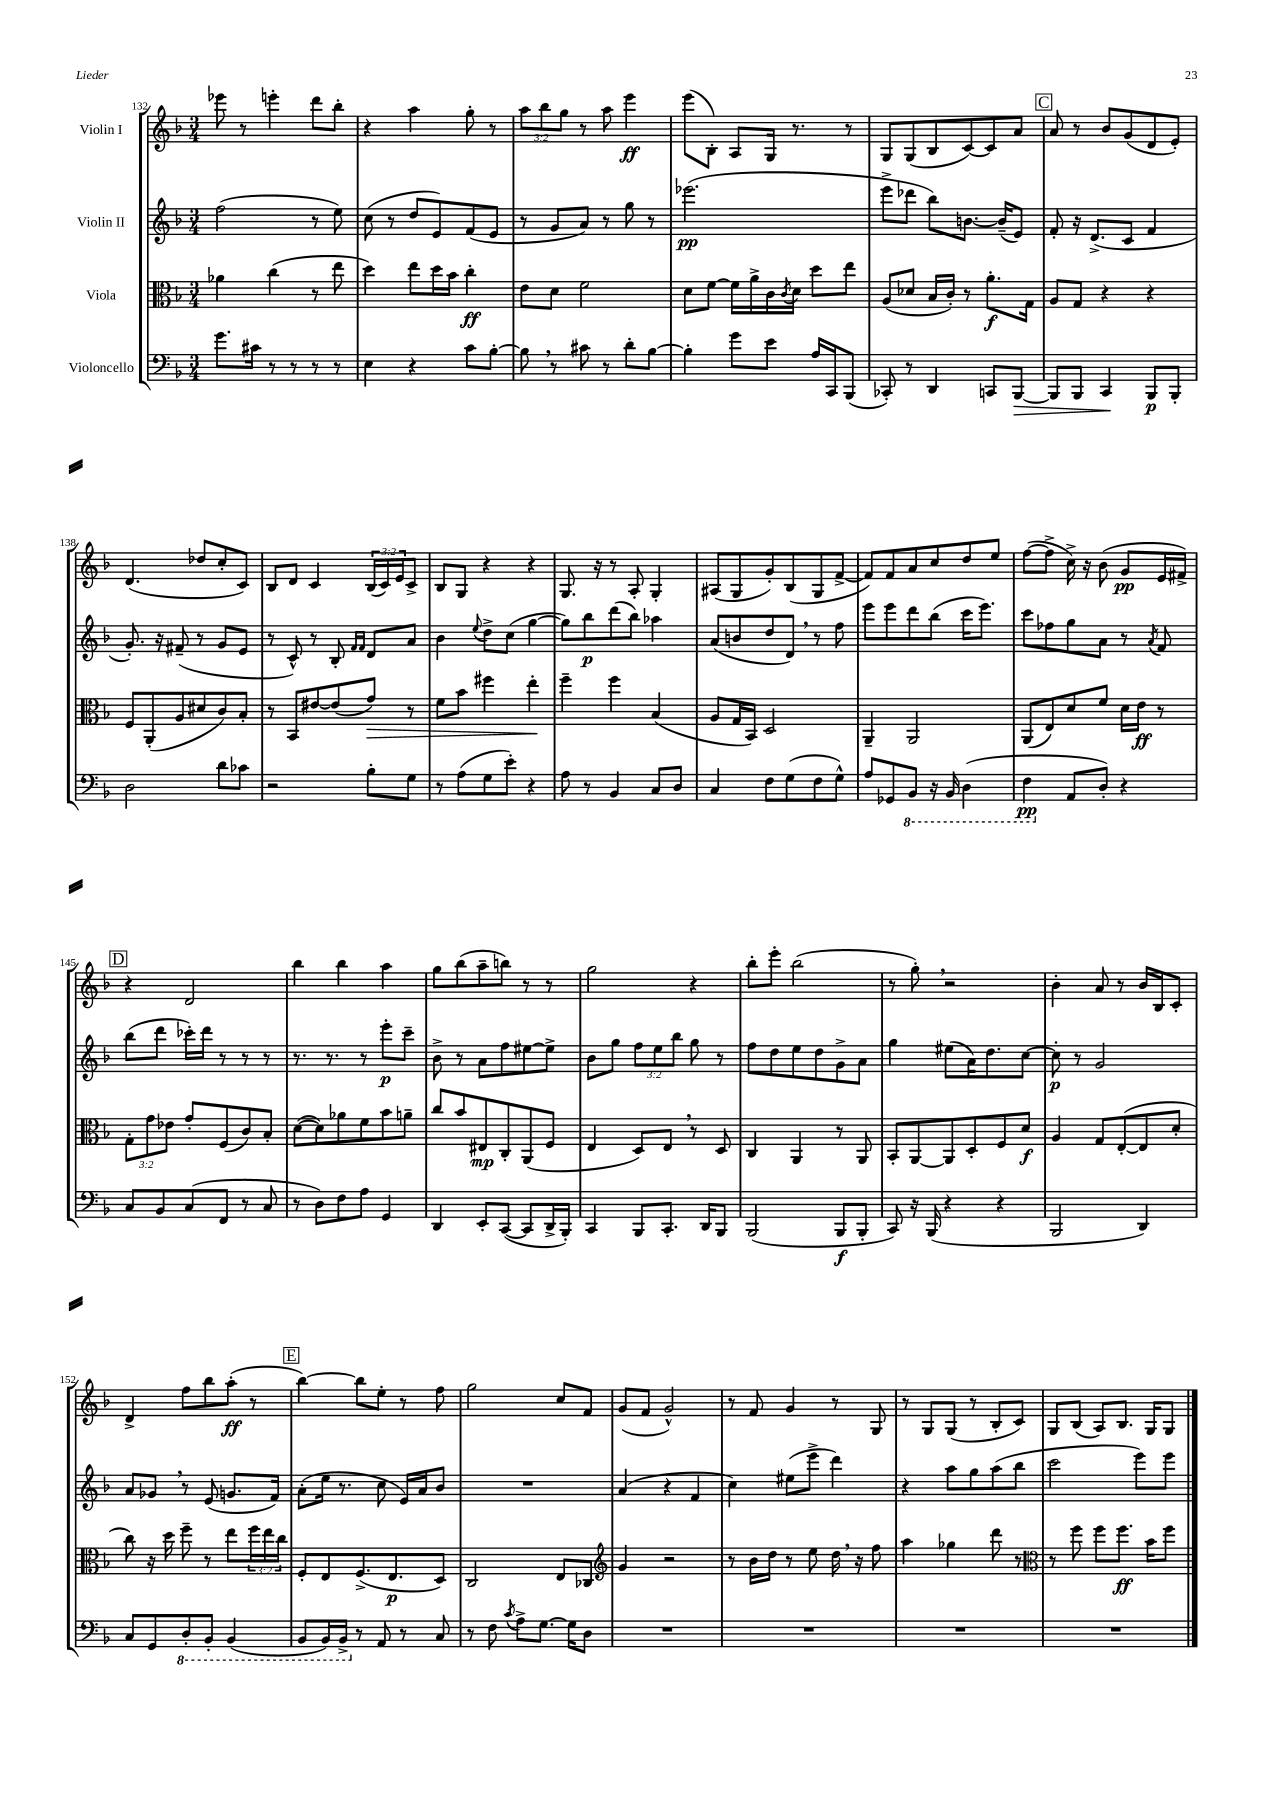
<<
\new StaffGroup <<
\new Staff = "s0" \with { instrumentName = "Violin I" } {
    \clef treble \key f \major \numericTimeSignature \time 3/4 \override Staff.TupletNumber.text = #tuplet-number::calc-fraction-text
    ees'''8 r8 e'''4-. d'''8 bes''8-. |
    r4 a''4 g''8-. r8 |
    \tuplet 3/2 { a''8 bes''8 g''8 } r8 a''8 e'''4\ff |
    e'''8( bes8-.) a8 g16 r8. r8 |
    g8 g8( bes8 c'8~) c'8 a'8 |
    \mark \markup { \box "C" } a'8 r8 bes'8 g'8( d'8 e'8-.) |
    d'4.( des''8 c''8-. c'8) |
    bes8 d'8 c'4 \tuplet 3/2 { bes16( c'16) e'16 } c'8-> |
    bes8 g8 r4 r4 |
    g8. r16 r8 a8-. g4-. |
    ais8( g8 g'8-.) bes8( g8 f'8~-> |
    f'8) f'8 a'8 c''8 d''8 e''8 |
    f''8~( f''8-> c''16->) r16 bes'8( g'8\pp e'16 fis'16->) |
    \mark \markup { \box "D" } r4 d'2 |
    bes''4 bes''4 a''4 |
    g''8 bes''8( a''8-- b''8) r8 r8 |
    g''2 r4 |
    bes''8-. e'''8-. bes''2( |
    r8 g''8-.) \breathe r2 |
    bes'4-. a'8 r8 bes'16 bes16 c'8-. |
    d'4-> f''8 bes''8 a''8-.\ff( r8 |
    \mark \markup { \box "E" } bes''4~) bes''8 e''8-. r8 f''8 |
    g''2 c''8 f'8 |
    g'8( f'8 g'2-^) |
    r8 f'8 g'4 r8 g8 |
    r8 g8 g8( r8 bes8-. c'8) |
    g8 bes8( a8) bes8. g16 g8 \bar "|." |
}
\new Staff = "s1" \with { instrumentName = "Violin II" } {
    \clef treble \key f \major \numericTimeSignature \time 3/4 \override Staff.TupletNumber.text = #tuplet-number::calc-fraction-text
    f''2( r8 e''8) |
    c''8( r8 d''8 e'8) f'8( e'8 |
    r8 g'8 a'8) r8 g''8 r8 |
    ees'''2.\pp( |
    e'''8-> des'''8 bes''8) b'8.~ b'16--( e'8) |
    \mark \markup { \box "C" } f'8-. r16 d'8.->( c'8 f'4 |
    g'8.-.) r16 fis'8--( r8 g'8 e'8 |
    r8 c'8-^) r8 bes8-. \grace { f'16 f'16 } d'8 a'8 |
    bes'4 \appoggiatura { e''8 } d''8-> c''8( g''4~ |
    g''8) bes''8\p d'''8( bes''8) aes''4 |
    a'8( b'8 d''8 d'8) \breathe r8 f''8 |
    e'''8 e'''8 d'''8 bes''8( c'''16 e'''8.) |
    c'''8 fes''8 g''8 a'8 r8 \acciaccatura { a'8 } f'8 |
    \mark \markup { \box "D" } bes''8( d'''8 ces'''16-.) d'''16 r8 r8 r8 |
    r8. r8. r8 e'''8-.\p c'''8-- |
    bes'8-> r8 a'8 f''8 eis''8~ eis''8-> |
    bes'8 g''8 \tuplet 3/2 { f''8 e''8 bes''8 } g''8 r8 |
    f''8 d''8 e''8 d''8 g'8-> a'8 |
    g''4 eis''8( a'16) d''8. c''8~ |
    c''8-.\p r8 g'2 |
    a'8 ges'8 \breathe r8 e'8( g'8. f'16) |
    \mark \markup { \box "E" } a'8-.( e''16 r8. c''8 e'16) a'16 bes'8 |
    R2. |
    a'4( r4 f'4 |
    c''4) eis''8( e'''8-> d'''4) |
    r4 a''8 g''8 a''8( bes''8 |
    c'''2 e'''8) e'''8 \bar "|." |
}
\new Staff = "s2" \with { instrumentName = "Viola" } {
    \clef alto \key f \major \numericTimeSignature \time 3/4 \override Staff.TupletNumber.text = #tuplet-number::calc-fraction-text
    aes'4 c''4( r8 e''8 |
    d''4) e''8 d''16 bes'16 c''4-.\ff |
    e'8 d'8 f'2 |
    d'8 f'8~ f'16 a'16-> c'16 \acciaccatura { c'8 } d'16 d''8 e''8 |
    a8( des'8 bes16 c'16-.) r8 a'8.-.\f g16 |
    \mark \markup { \box "C" } a8 g8 r4 r4 |
    f8 a,8-.( a8 dis'8 c'8) bes8-. |
    r8 bes,8 eis'8~ eis'8( g'8\>) r8 |
    f'8 bes'8 fis''4 e''4-.\! |
    f''4-- f''4 bes4( |
    a8 g16 bes,16) d2 |
    a,4-- a,2 |
    a,8( e8) d'8 f'8 d'16 e'16\ff r8 |
    \mark \markup { \box "D" } \tuplet 3/2 { g8-. g'8 ees'8 } g'8-. f8( c'8) bes8-. |
    d'8~( d'8) aes'8 f'8 bes'8 a'8-- |
    c''8 bes'8 eis8\mp c8-. a,8( f8 |
    e4 d8) e8 \breathe r8 d8 |
    c4 a,4 r8 a,8 |
    bes,8-. a,8~ a,8 d8-. f8 d'8\f |
    a4 g8 e8~-.( e8 d'8-. |
    c''8) r16 d''16 f''8-- r8 e''8 \tuplet 3/2 { f''16 e''16 c''16 } |
    \mark \markup { \box "E" } f8-. e8 f8.->( e8.\p d8) |
    c2 e8 ces8 |
    \clef treble g'4 r2 |
    r8 bes'16 d''16 r8 e''8 d''16 \breathe r16 f''8 |
    a''4 ges''4 d'''8 r8 |
    \clef alto r8 f''8 f''8 f''8.\ff bes'16 f''8 \bar "|." |
}
\new Staff = "s3" \with { instrumentName = "Violoncello" } {
    \clef bass \key f \major \numericTimeSignature \time 3/4
    g'8. cis'16 r8 r8 r8 r8 |
    e4 r4 c'8 bes8~-. |
    bes8 \breathe r8 cis'8 r8 d'8-. bes8~ |
    bes4-. g'8 e'8 a16 c,16 bes,,8( |
    ces,8-.) r8 d,4 c,8 bes,,8~\> |
    \mark \markup { \box "C" } bes,,8 bes,,8 c,4\! bes,,8\p bes,,8-. |
    d2 d'8 ces'8 |
    r2 bes8-. g8 |
    r8 a8( g8 e'8-.) r4 |
    a8 r8 bes,4 c8 d8 |
    c4 f8 g8( f8 g8-^) |
    a8 ges,8 \ottava #-1 bes,,8 r16 bes,,16 d,4( |
    f,4\pp \ottava #0 a,8 d8-.) r4 |
    \mark \markup { \box "D" } c8 bes,8 c8( f,8 r8 c8 |
    r8 d8) f8 a8 g,4 |
    d,4 e,8-. c,8~( c,8 d,16-> bes,,16-.) |
    c,4 bes,,8 c,8.-. d,16 bes,,8 |
    bes,,2( bes,,8\f bes,,8-. |
    c,8) r16 bes,,16( r4 r4 |
    bes,,2 d,4) |
    c8 g,8 \ottava #-1 d,8-. bes,,8-. bes,,4( |
    \mark \markup { \box "E" } bes,,8 bes,,16) bes,,16-> \ottava #0 r8 a,8 r8 c8 |
    r8 f8 \acciaccatura { c'8 } a8-> g8.~ g16 d8 |
    R2. |
    R2. |
    R2. |
    R2. \bar "|." |
}
>>
>>
\layout { \context { \Score currentBarNumber = #132 } }
